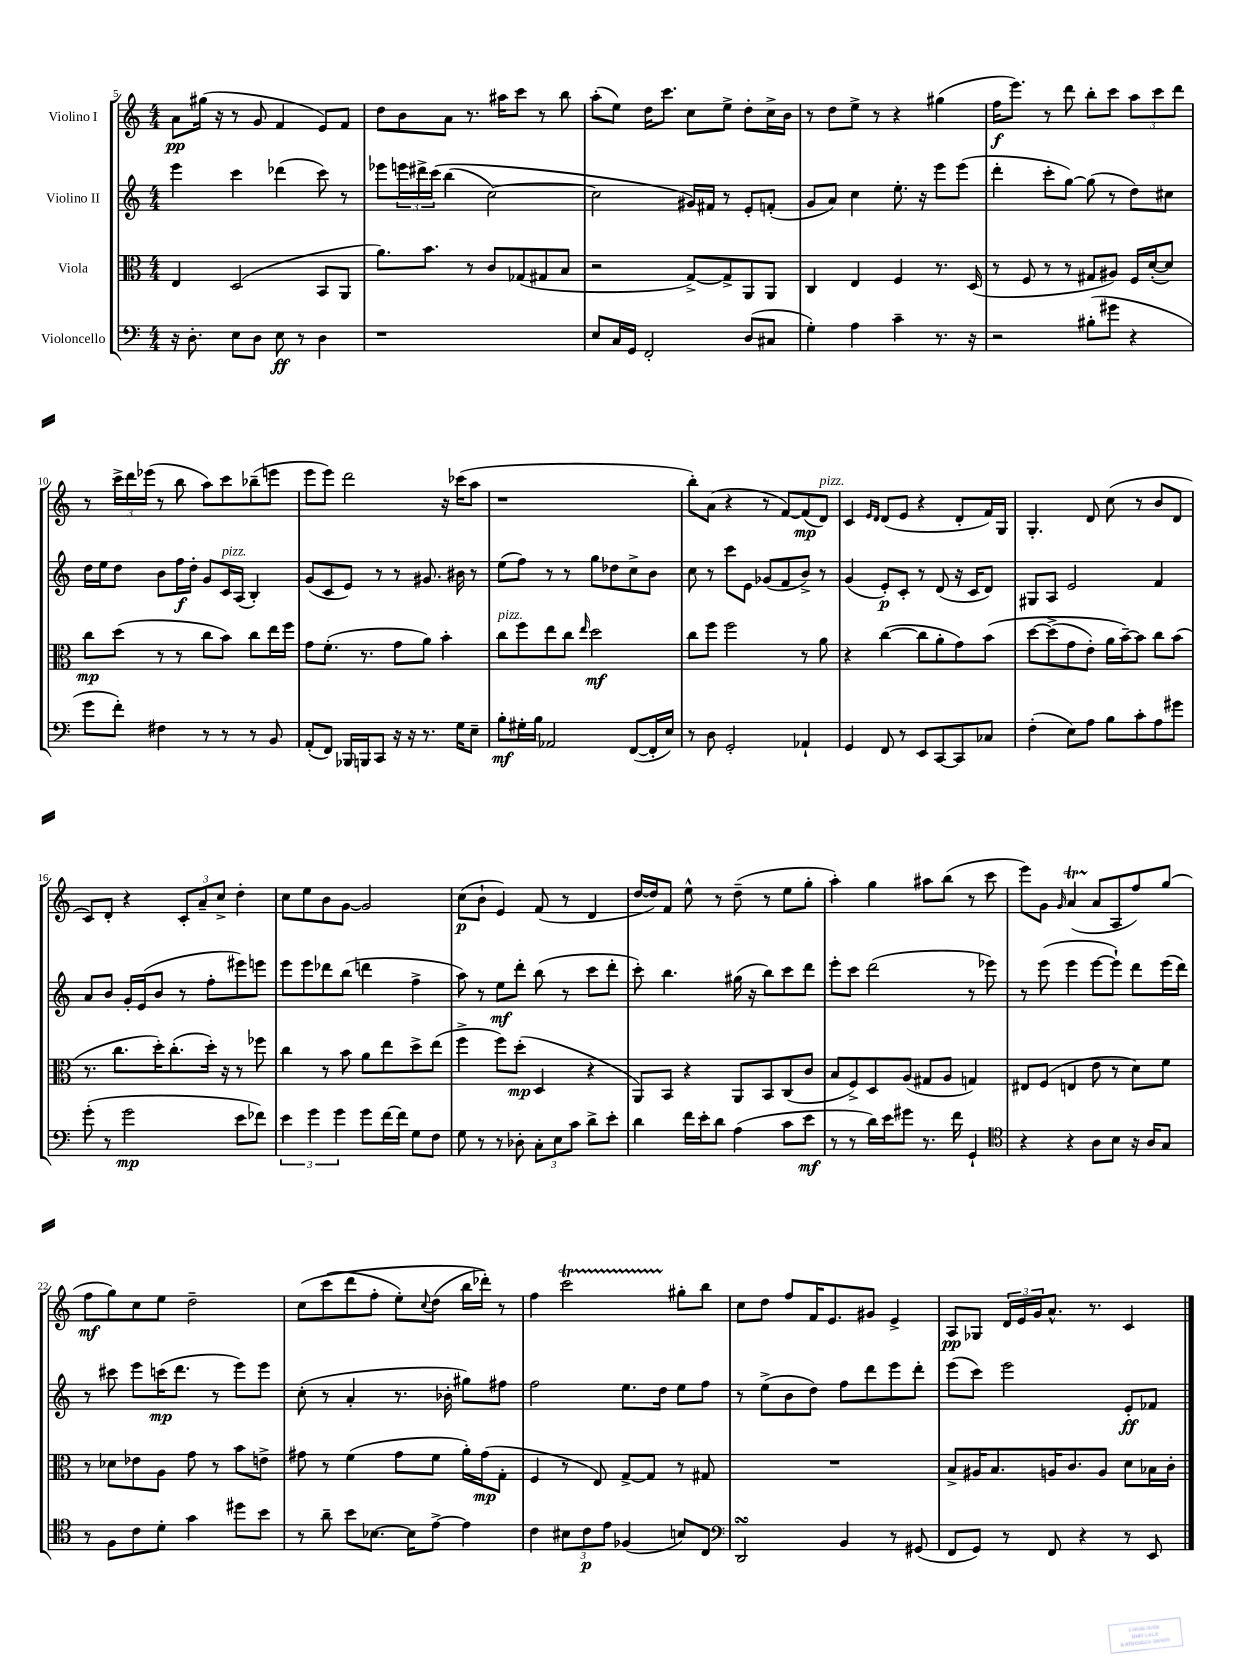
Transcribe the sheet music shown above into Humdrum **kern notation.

**kern	**kern	**kern	**kern
*staff4	*staff3	*staff2	*staff1
*clefF4	*clefC3	*clefG2	*clefG2
*k[]	*k[]	*k[]	*k[]
*M4/4	*M4/4	*M4/4	*M4/4
16r	4E	4eee	8a
8.D'	.	.	.
.	.	.	(16gg#
.	.	.	16r
8E	(2D	4ccc	8r
8D	.	.	8g
8E	.	(4ddd-	4f
8r	.	.	.
4D	8BB	8ccc)	8e)
.	8AA	8r	8f
=	=	=	=
1r	8.a)	8eee-	8dd
.	.	24eee	8b
.	.	24ddd#^	.
.	8.b	.	.
.	.	&(24ccc	.
.	.	(4bb	8a
.	8r	.	8.r
.	8c	[2cc)	.
.	.	.	16aa#
.	(8G-	.	8ccc
.	8G#	.	8r
.	8B	.	8bb
=	=	=	=
8E	2r	2cc]	(8aa'
16C	.	.	8ee)
16GG	.	.	.
2FF'	.	.	16dd
.	.	.	8.ccc
.	[8G^)	16g#&)	8cc
.	.	16f#	.
.	8G^]	8r	8ee^
(8D	8AA	8e'	8dd'
8C#	8AA	(8f'	16cc^
.	.	.	16b
=	=	=	=
4G')	4C	8g	8r
.	.	8a)	8dd
4A	4E	4cc	8ee^
.	.	.	8r
4c~	4F	8.ee'	4r
.	.	16r	.
8.r	8.r	8eee	(4gg#
.	.	(8eee	.
16r	(16D	.	.
=	=	=	=
2r	8r	4ddd'	16ff
.	.	.	8.eee)
.	8F	.	.
.	8r	8ccc'	8r
.	8r	[8gg)	8ddd
(8B#'	8G#	(8gg]	8bb'
8g#	8A#)	8r	8ccc
4r	16F	8dd)	12aa
.	([16d'	.	.
.	.	.	12ccc
.	8d])	8cc#	.
.	.	.	12ddd
=	=	=	=
8g	8cc	16dd	8r
.	.	16ee	.
8f')	(8dd	8dd	24ccc^
.	.	.	24ddd
.	.	.	(24eee-
4F#	8r	8b	8r
.	8r	16ff	8bb
.	.	16dd'	.
8r	8cc	8g	8aa)
8r	8b)	16c	8ccc
.	.	(16A	.
8r	8cc	4B')	(8bb-~
8BB	16ee	.	8eee
.	16ff	.	.
=	=	=	=
(8AA'	8g	(8g	8eee
8FF)	(8.f'	8c	8eee)
16BBB-	.	8e)	2ddd
16BBB	8.r	.	.
8CC	.	8r	.
16r	8g	8r	.
16r	.	.	.
8.r	8a)	8.g#	.
.	4b'	.	16r
16G	.	16b#	(16ccc-
8E~	.	8r	8aa
=	=	=	=
8B'	8cc	(8ee	1r
16G#'	8ff	8ff)	.
16B	.	.	.
2AA-	8ee	8r	.
.	8cc	8r	.
.	16qqee	.	.
.	2dd	8gg	.
.	.	8dd-	.
([8FF	.	8cc^	.
16FF']	.	8b	.
16E)	.	.	.
=	=	=	=
8r	8cc	8cc	8bb')
8D	8ff	8r	(8a
2GG'	2ff	8ccc	4r
.	.	8e	.
.	.	(8g-	8r
.	.	8f	[8f)
4AA-`	8r	8b^)	(8f]
.	8a	8r	8d)
=	=	=	=
4GG	4r	(4g	4c
.	.	.	16qqe
.	.	.	16qqd
8FF	([4cc	8e')	(8d
8r	.	8c'	8e
8EE	8cc]	8r	4r
[8CC	8a'	(8d	.
8CC]	8g)	16r	8d'
.	.	16c	.
8C-	&(8b	8d)	16f)
.	.	.	16G
=	=	=	=
(4F'	[8dd	8G#	4.G'
.	(8dd^]	8A	.
8E)	8g	2e	.
8A	8e')	.	8d
8B	16a	.	(8cc
.	[16b~&)	.	.
8c'	8b]	.	8r
8A	8cc	4f	8b
8g#	(8b	.	8d
=	=	=	=
(8g'	8.r	8a	8c)
8r	.	8b	8d'
.	8.cc	.	.
2g	.	16g'	4r
.	.	(16e	.
.	16dd')	8b	.
.	(8.cc'	.	.
.	.	8r	12c'
.	.	.	12a~
.	16dd')	8ff'	.
.	.	.	12cc^
.	16r	.	.
8e	8r	8eee#)	4dd'
8f-)	8ff-	8eee	.
=	=	=	=
6e	4cc	8eee	8cc
.	.	8eee	8ee
6g	.	.	.
.	8r	8ddd-	8b
6g	.	.	.
.	8b	(8bb	[8g
8g	8a	4ddd	2g]
[16f	8ee	.	.
16f]	.	.	.
8G	8dd^	4ff^	.
8F	(8ee	.	.
=	=	=	=
8G	4ff^	8aa)	(8cc
8r	.	8r	8b`
8r	8ff)	8ee	4e)
8D-'	(8dd'	8ddd'	.
12C'	4D	(8bb	(8f
12E	.	.	.
.	.	8r	8r
12c	.	.	.
8d^	4r	8ccc	4d
8e'	.	8ddd'	.
=	=	=	=
4d	8AA)	8ccc')	[16dd
.	.	.	16dd])
.	8BB	4.bb	8f
16f	4r	.	8ee^^
16e'	.	.	.
8d	.	.	8r
(4A	8AA	(16gg#	(8dd~
.	.	16r	.
.	8BB	8bb)	8r
8c	(8C	8ccc	8ee
8e	8c	8ddd	8gg'
=	=	=	=
8r	8B	8eee'	4aa')
8r	8F^)	8ccc	.
16d)	8D	(2ddd	4gg
16e	.	.	.
8g#	(8A	.	.
8.r	8G#	.	8aa#
.	8A	.	(8bb
16f	.	.	.
4GG`	4G)	8r	8r
.	.	8eee-)	8ccc
=	=	=	=
*clefC4	*	*	*
4r	8E#	8r	8eee)
.	(8F	(8eee	8g
.	.	.	16qqg
4r	4E	4eee	(4a
8A	8e	[8eee	8a
8B	8r	8eee`])	8A
16r	8d)	8ddd	8ff)
16A	.	.	.
8G	8f	(16eee	(8gg
.	.	16ddd)	.
=	=	=	=
8r	8r	8r	8ff
8F	8d-	8ccc#	8gg)
8c	8e-	8eee	8cc
8d'	8A	(16ccc	8ee
.	.	8.ddd	.
4g	8g	.	2dd~
.	8r	8r	.
8dd#	8b	8eee)	.
8b	8e^	8eee	.
=	=	=	=
8r	8g#	(8cc'	&(8cc
8a~	8r	8r	(8ccc
8b	(4f	4a'	8ddd
[8.B-	.	.	8ff'
.	8g#	8.r	8ee')
16B-]	.	.	.
.	.	.	8qqcc
[8e^	8f	.	(8dd
.	.	16b-'	.
4e]	16a')	8gg#)	16bb
.	(16g#	.	16ddd-')&)
.	8G'	8ff#	8r
=	=	=	=
4c	4F	2ff	4ff
12B#	8r	.	2ccc
12c	.	.	.
.	8E)	.	.
12e	.	.	.
(4F-	[8G^	8.ee	.
.	8G]	.	.
.	.	16dd	.
8B)	8r	8ee	8gg#'
8C	8G#	8ff	8bb
=	=	=	=
*clefF4	*	*	*
2DD	1r	8r	8cc
.	.	(8ee^	8dd
.	.	8b	8ff
.	.	8dd)	16f
.	.	.	8.e
4BB	.	8ff	.
.	.	8ddd	8g#
8r	.	8eee	4e^
(8GG#	.	8ddd'	.
=	=	=	=
8FF	8B^	(8eee	8A
8GG)	16A#	8ccc)	8G-
.	8.B	.	.
8r	.	2eee	24d
.	.	.	24e
.	.	.	24g
8FF	16A	.	8.a^^
.	8.c	.	.
4r	.	.	.
.	.	.	8.r
.	8A	.	.
8r	8d	8e'	4c
8EE	16B-	8f-	.
.	16c'	.	.
==	==	==	==
*-	*-	*-	*-
